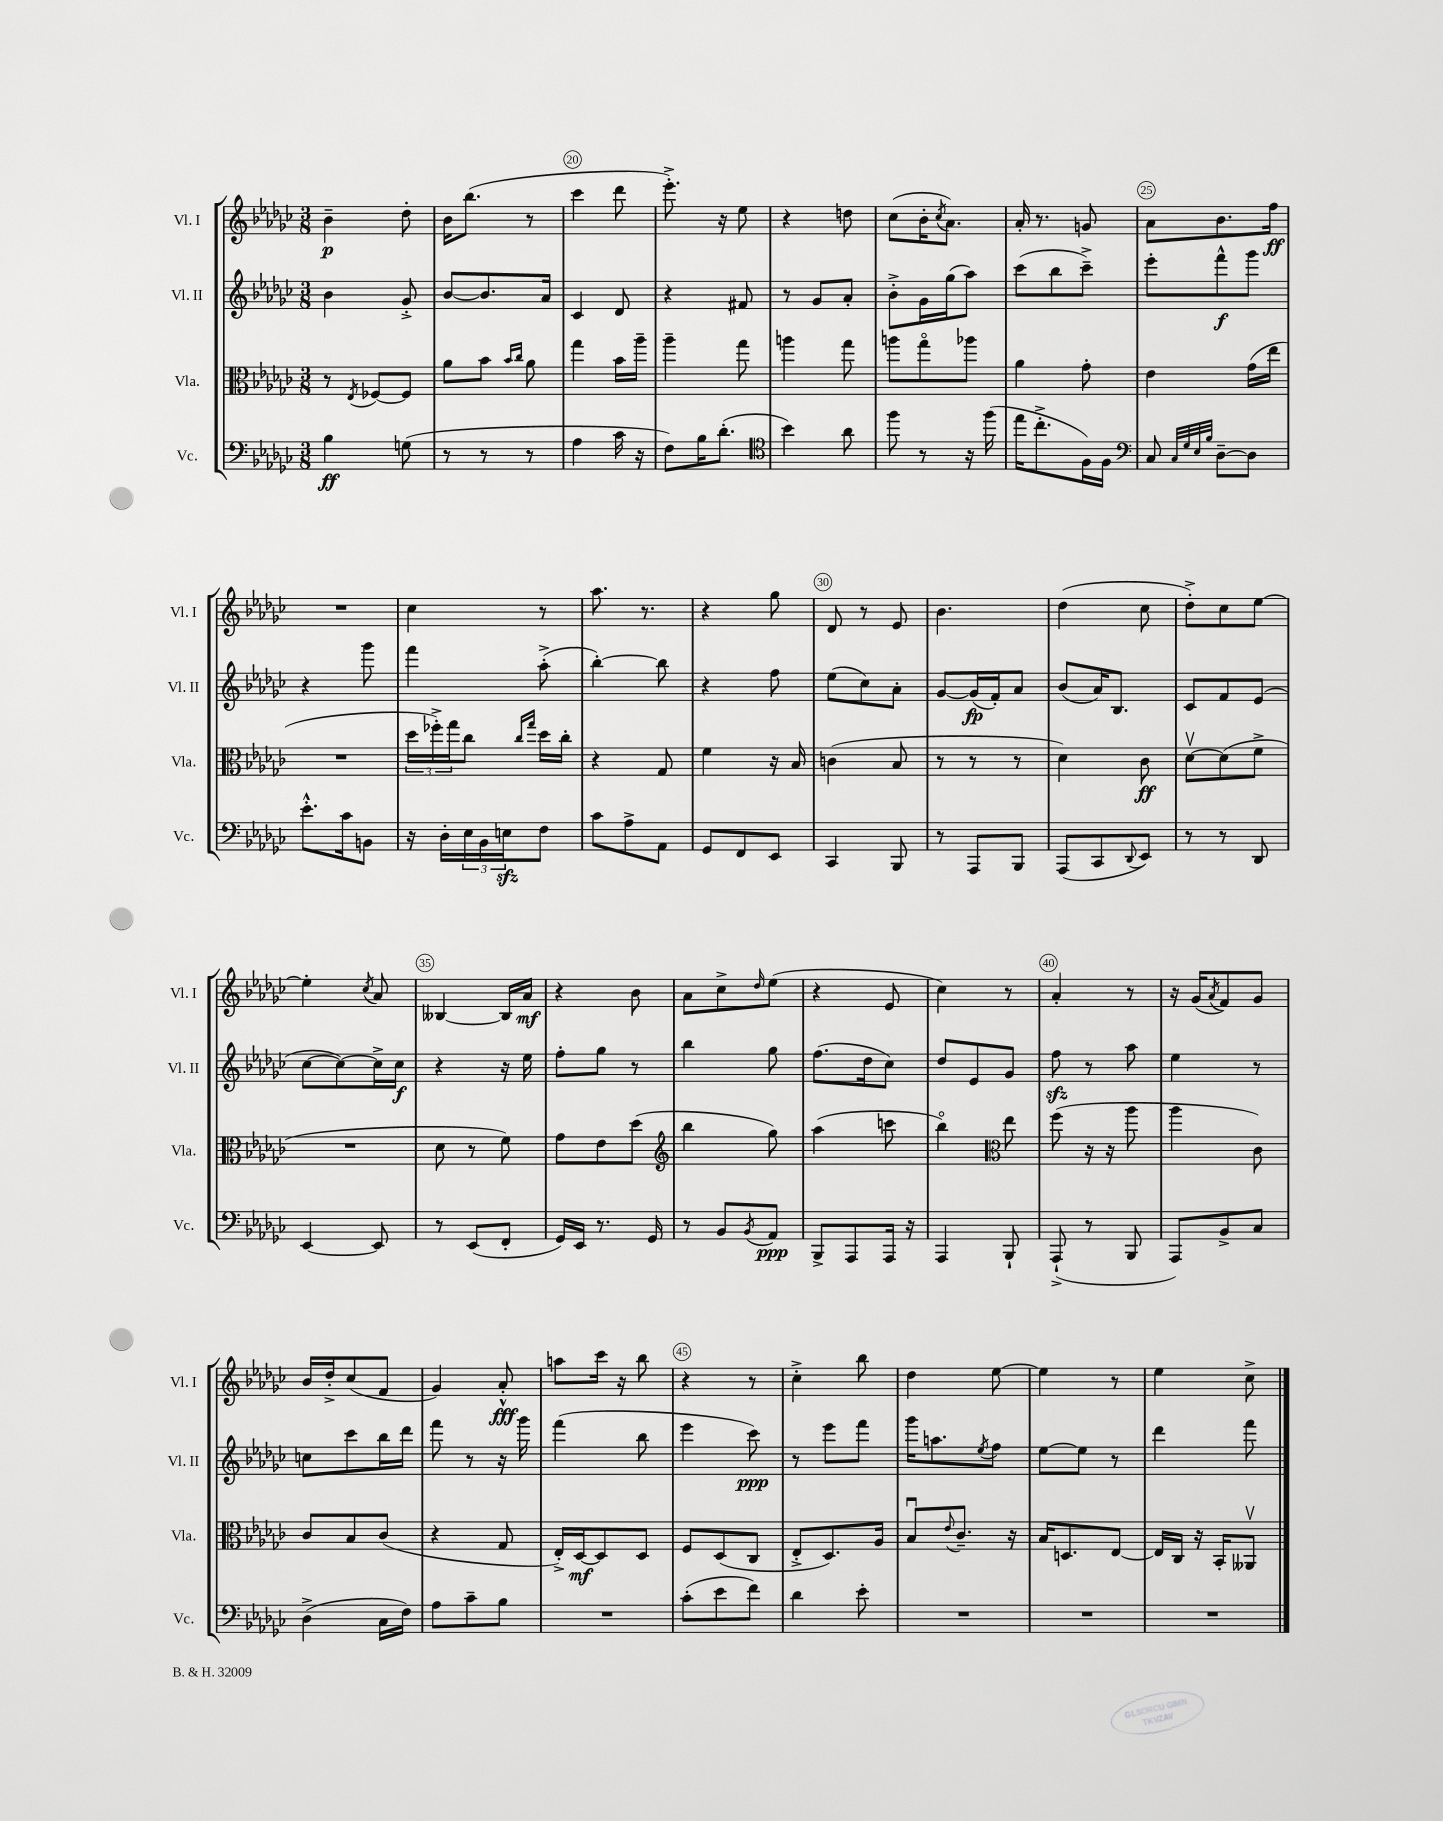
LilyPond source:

<<
\new StaffGroup <<
\new Staff = "s0" \with { instrumentName = "Vl. I" shortInstrumentName = "Vl. I" } {
    \clef treble \key ges \major \numericTimeSignature \time 3/8
    bes'4--\p des''8-. |
    bes'16 bes''8.( r8 |
    ces'''4 des'''8 |
    ees'''8.-.->) r16 ees''8 |
    r4 d''8 |
    ces''8( bes'16-. \acciaccatura { ces''8 } aes'8.) |
    aes'16-. r8. g'8 |
    aes'8 bes'8. f''16\ff |
    R4. |
    ces''4 r8 |
    aes''8. r8. |
    r4 ges''8 |
    des'8 r8 ees'8 |
    bes'4. |
    des''4( ces''8 |
    des''8-.->) ces''8 ees''8~ |
    ees''4-. \acciaccatura { ces''8 } aes'8 |
    beses4~ beses16 aes'16\mf |
    r4 bes'8 |
    aes'8 ces''8-> \grace { des''16 } ees''8( |
    r4 ees'8 |
    ces''4) r8 |
    aes'4-. r8 |
    r16 ges'16( \acciaccatura { aes'8 } f'8) ges'8 |
    bes'16 des''16-.-> ces''8( f'8 |
    ges'4) aes'8-.-^\fff |
    a''8 ces'''16 r16 bes''8 |
    r4 r8 |
    ces''4-.-> bes''8 |
    des''4 ees''8~ |
    ees''4 r8 |
    ees''4 ces''8-> \bar "|." |
}
\new Staff = "s1" \with { instrumentName = "Vl. II" shortInstrumentName = "Vl. II" } {
    \clef treble \key ges \major \numericTimeSignature \time 3/8
    bes'4 ges'8-.-> |
    bes'8~ bes'8. aes'16 |
    ces'4 des'8 |
    r4 fis'8 |
    r8 ges'8 aes'8-. |
    bes'8-.-> ges'16 ges''16( aes''8) |
    ces'''8( bes''8 ces'''8--->) |
    ees'''8-. f'''8-^\f ges'''8 |
    r4 ges'''8 |
    f'''4 aes''8-.->( |
    bes''4~-.) bes''8 |
    r4 f''8 |
    ees''8( ces''8) aes'8-. |
    ges'8~ ges'16\fp( f'16-.) aes'8 |
    bes'8( aes'16) bes8. |
    ces'8 f'8 ees'8( |
    ces''8~ ces''8~) ces''16-> ces''16\f |
    r4 r16 ees''16 |
    f''8-. ges''8 r8 |
    bes''4 ges''8 |
    f''8.( des''16 ces''8) |
    des''8 ees'8 ges'8 |
    f''8\sfz r8 aes''8 |
    ees''4 r8 |
    c''8 ces'''8 bes''16 des'''16 |
    f'''8 r8 r16 ges'''16 |
    f'''4( bes''8 |
    ees'''4 ces'''8\ppp) |
    r8 ees'''8 f'''8 |
    ges'''16 a''8. \acciaccatura { ees''8 } f''8 |
    ees''8~ ees''8 r8 |
    des'''4 f'''8 \bar "|." |
}
\new Staff = "s2" \with { instrumentName = "Vla." shortInstrumentName = "Vla." } {
    \clef alto \key ges \major \numericTimeSignature \time 3/8
    r8 \acciaccatura { ees8 } fes8~ fes8 |
    aes'8 bes'8 \grace { bes'16 ces''16 } aes'8 |
    ges''4 bes'16 aes''16-- |
    aes''4-- ges''8 |
    a''4 ges''8 |
    a''8 ges''8\flageolet aes''8 |
    aes'4 ges'8-. |
    ees'4 ges'16( ees''16 |
    R4. |
    \tuplet 3/2 { des''16 fes''16-.->) ges''16 } ces''8 \grace { ces''16 ges''16 } des''16 ces''16-. |
    r4 ges8 |
    f'4 r16 bes16 |
    c'4( bes8 |
    r8 r8 r8 |
    des'4) ces'8\ff |
    des'8~\upbow des'8( f'8-> |
    R4. |
    des'8 r8 f'8) |
    ges'8 ees'8 des''8( |
    \clef treble bes''4 ges''8) |
    aes''4( c'''8 |
    bes''4\flageolet) \clef alto ees''8 |
    f''8( r16 r16 aes''8 |
    aes''4 ces'8) |
    ces'8 bes8 ces'8( |
    r4 ges8 |
    ees16-.->) des16~\mf des8 des8 |
    f8 des8( ces8 |
    ees8-.-> des8.) aes16 |
    bes8\downbow \appoggiatura { ees'8 } ces'8.-- r16 |
    bes16 d8. ees8~ |
    ees16 ces16 r16 bes,16-. aeses,8\upbow \bar "|." |
}
\new Staff = "s3" \with { instrumentName = "Vc." shortInstrumentName = "Vc." } {
    \clef bass \key ges \major \numericTimeSignature \time 3/8
    bes4\ff g8( |
    r8 r8 r8 |
    aes4 ces'16 r16 |
    f8) bes16 des'8.-.( |
    \clef tenor bes'4) aes'8 |
    f''8 r8 r16 f''16( |
    ees''16 ces''8.-.-> f16) f16 |
    \clef bass ces8 \grace { ces32 ges32 ees32 bes32 } des8~-- des8 |
    ees'8.-.-^ ces'16 b,8 |
    r16 des16-. \tuplet 3/2 { ees16 bes,16 e16\sfz } f8 |
    ces'8 aes8-> aes,8 |
    ges,8 f,8 ees,8 |
    ces,4 bes,,8 |
    r8 aes,,8 bes,,8 |
    aes,,8( ces,8 \appoggiatura { des,8 } ees,8) |
    r8 r8 des,8 |
    ees,4~ ees,8 |
    r8 ees,8( f,8-. |
    ges,16) ees,16 r8. ges,16 |
    r8 bes,8 \acciaccatura { bes,8 } aes,8\ppp |
    bes,,8-> aes,,8 aes,,16 r16 |
    aes,,4 bes,,8-! |
    aes,,8-!->( r8 bes,,8 |
    aes,,8) bes,8-> ces8 |
    des4->( ces16 f16) |
    aes8 ces'8-- bes8 |
    R4. |
    ces'8-.( ees'8 f'8) |
    des'4 ees'8-. |
    R4. |
    R4. |
    R4. \bar "|." |
}
>>
>>
\layout { \context { \Score currentBarNumber = #18 \override BarNumber.break-visibility = ##(#f #t #t) barNumberVisibility = #(every-nth-bar-number-visible 5) \override BarNumber.stencil = #(make-stencil-circler 0.1 0.3 ly:text-interface::print) } }
